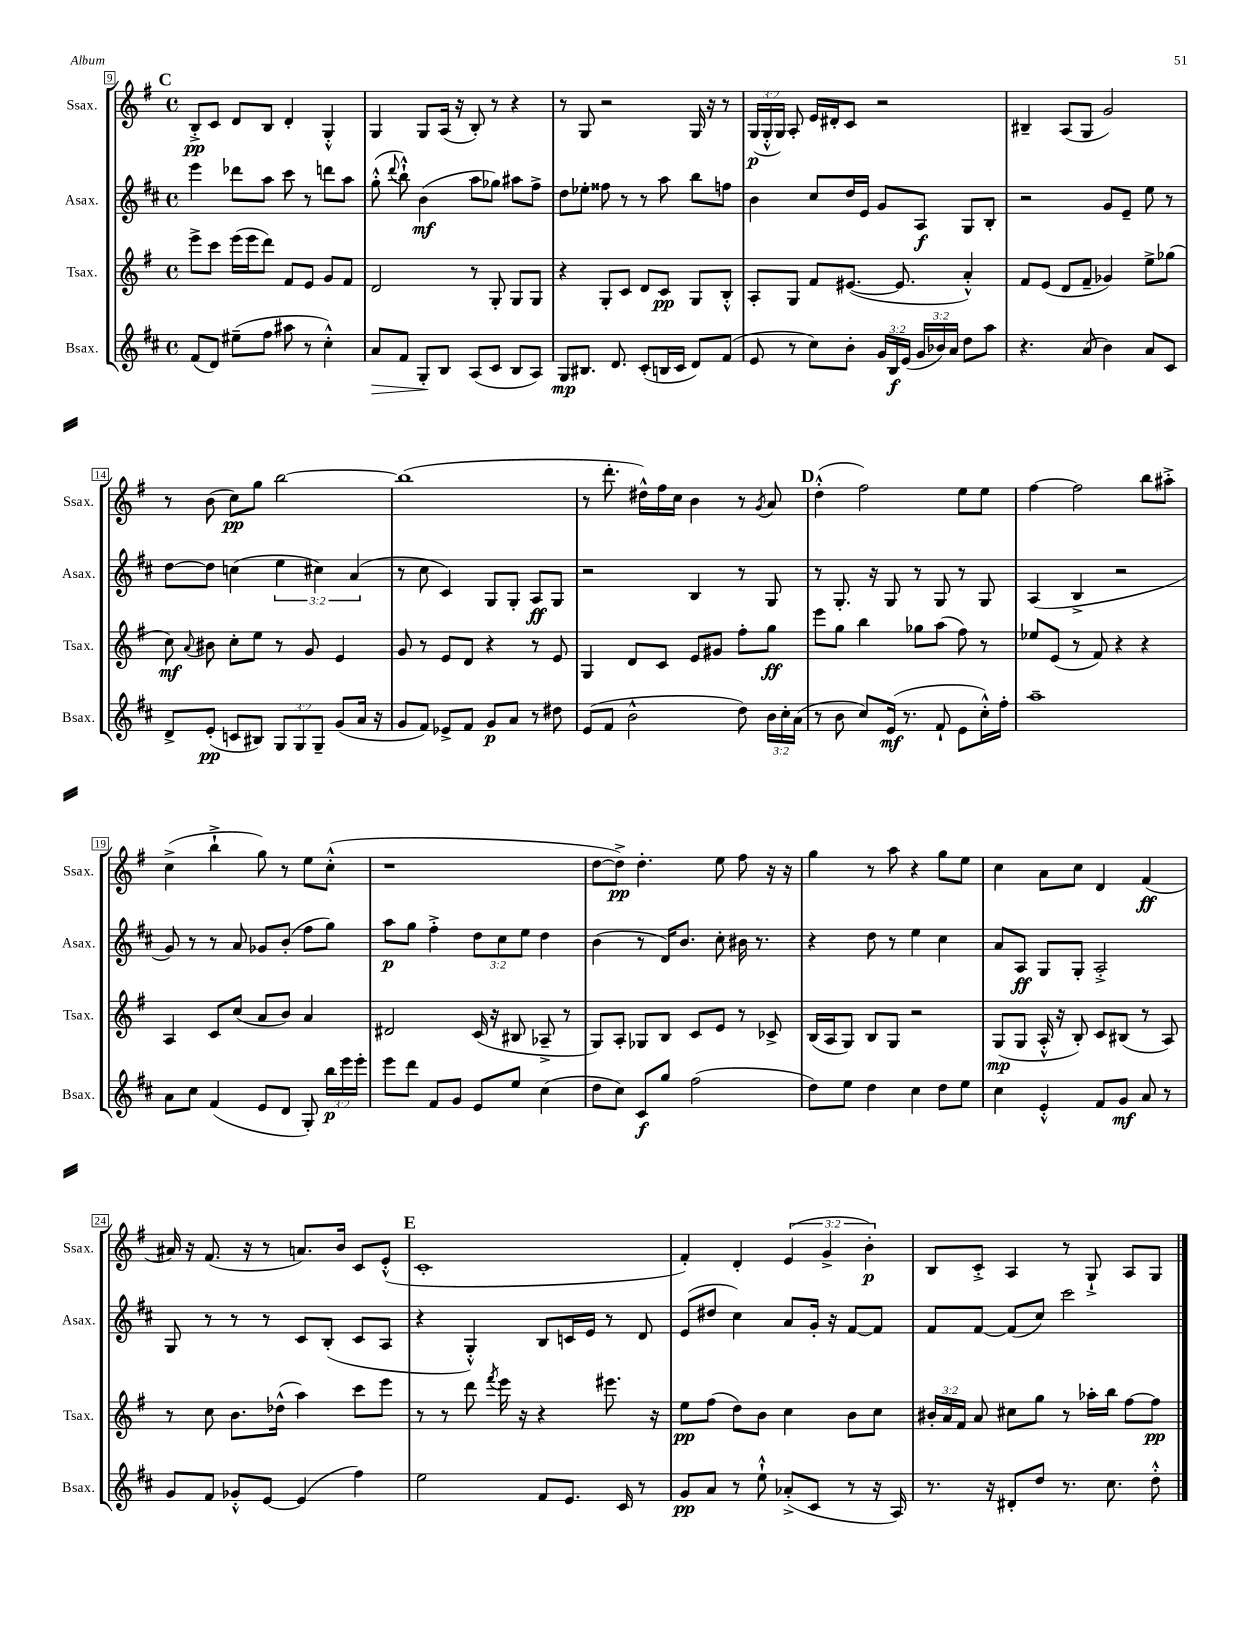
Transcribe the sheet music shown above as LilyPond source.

<<
\new StaffGroup <<
\new Staff = "s0" \with { instrumentName = "Ssax." shortInstrumentName = "Ssax." } {
    \clef treble \key g \major \defaultTimeSignature \time 4/4 \override Staff.TupletNumber.text = #tuplet-number::calc-fraction-text
    \autoBeamOff \mark \markup { \bold "C" } b8[-.->\pp c'8] d'8[ b8] d'4-. g4-.-^ |
    g4 g8[ a16]( r16 b8-.) r8 r4 |
    r8 g8 r2 g16 r16 r8 |
    \tuplet 3/2 { g16[\p( g16-.-^ g16]) } a8-. e'16[ dis'16-. c'8] r2 |
    bis4-- a8[( g8] g'2) |
    r8 b'8( c''8[\pp) g''8] b''2~ |
    b''1( |
    r8 d'''8.-. dis''16[-^) fis''16 c''16] b'4 r8 \acciaccatura { g'8 } a'8 |
    \mark \markup { \bold "D" } d''4-.-^( fis''2) e''8[ e''8] |
    fis''4~ fis''2 b''8[ ais''8]-.-> |
    c''4->( b''4-!-> g''8) r8 e''8[ c''8]-.-^( |
    r1 |
    d''8[~ d''8]->\pp) d''4.-. e''8 fis''8 r16 r16 |
    g''4 r8 a''8 r4 g''8[ e''8] |
    c''4 a'8[ c''8] d'4 fis'4\ff( |
    ais'16) r16 fis'8.( r16 r8 a'8.[) b'16] c'8[ e'8]-.-^( |
    \mark \markup { \bold "E" } c'1-. |
    fis'4-.) d'4-. \tuplet 3/2 { e'4( g'4-> b'4-.\p) } |
    b8[ c'8]-.-> a4 r8 g8-!-> a8[ g8] \bar "|." |
}
\new Staff = "s1" \with { instrumentName = "Asax." shortInstrumentName = "Asax." } {
    \clef treble \key d \major \defaultTimeSignature \time 4/4 \override Staff.TupletNumber.text = #tuplet-number::calc-fraction-text
    \autoBeamOff \mark \markup { \bold "C" } e'''4 des'''8[ a''8] cis'''8 r8 d'''8[ a''8] |
    g''8-.-^( \appoggiatura { d'''8 } b''8-!-^) b'4\mf( a''8[ ges''8]) ais''8[ fis''8]-> |
    d''8[ ees''8]-. fisis''8 r8 r8 a''8 b''8[ f''8] |
    b'4 cis''8[ d''16 e'16] g'8[ a8]\f g8[ b8]-. |
    r2 g'8[ e'8]-- e''8 r8 |
    d''8[~ d''8] c''4( \tuplet 3/2 { e''4 cis''4) a'4( } |
    r8 cis''8 cis'4) g8[ g8]-. a8[\ff g8] |
    r2 b4 r8 g8 |
    \mark \markup { \bold "D" } r8 g8.-. r16 g8 r8 g8 r8 g8 |
    a4( b4-> r2 |
    g'8) r8 r8 a'8 ges'8[ b'8]-.( fis''8[ g''8]) |
    a''8[\p g''8] fis''4-.-> \tuplet 3/2 { d''8[ cis''8 e''8] } d''4 |
    b'4( r8 d'16[) b'8.] cis''8-. bis'16 r8. |
    r4 d''8 r8 e''4 cis''4 |
    a'8[ a8]\ff g8[ g8]-. a2-.-> |
    g8 r8 r8 r8 cis'8[ b8]-.( cis'8[ a8] |
    \mark \markup { \bold "E" } r4 g4-.-^) b8[ c'16 e'16] r8 d'8 |
    e'8[( dis''8] cis''4) a'8[ g'16]-. r16 fis'8[~ fis'8] |
    fis'8[ fis'8]~ fis'8[( cis''8]) cis'''2 \bar "|." |
}
\new Staff = "s2" \with { instrumentName = "Tsax." shortInstrumentName = "Tsax." } {
    \clef treble \key g \major \defaultTimeSignature \time 4/4 \override Staff.TupletNumber.text = #tuplet-number::calc-fraction-text
    \autoBeamOff \mark \markup { \bold "C" } e'''8[-> c'''8] e'''16[( e'''16 d'''8]) fis'8[ e'8] g'8[ fis'8] |
    d'2 r8 g8-. g8[ g8] |
    r4 g8[-. c'8] d'8[ c'8]\pp g8[ b8]-.-^ |
    a8[-. g8] fis'8[ eis'8.]~( eis'8. a'4-.-^) |
    fis'8[ e'8]( d'8[ fis'8]-- ges'4) e''8[-> ges''8]( |
    c''8\mf) \appoggiatura { a'8 } bis'8 c''8[-. e''8] r8 g'8 e'4 |
    g'8 r8 e'8[ d'8] r4 r8 e'8 |
    g4 d'8[ c'8] e'8[ gis'8] fis''8[-. g''8]\ff |
    \mark \markup { \bold "D" } e'''8[ g''8] b''4 ges''8[ a''8]( fis''8) r8 |
    ees''8[ e'8]( r8 fis'8) r4 r4 |
    a4 c'8[ c''8]( a'8[ b'8]) a'4 |
    dis'2 c'16( r16 bis8 aes8---> r8 |
    g8[) a8]-. ges8[ b8] c'8[ e'8] r8 ces'8-> |
    b16[( a16 g8]) b8[ g8] r2 |
    g8[\mp( g8] a16-.-^ r16 b8-.) c'8[ bis8]( r8 a8) |
    r8 c''8 b'8.[ des''16]-^( a''4) c'''8[ e'''8] |
    \mark \markup { \bold "E" } r8 r8 d'''8 \acciaccatura { fis'''8 } e'''16 r16 r4 eis'''8. r16 |
    e''8[\pp fis''8]( d''8[) b'8] c''4 b'8[ c''8] |
    \tuplet 3/2 { bis'16[-. a'16 fis'16] } a'8 cis''8[ g''8] r8 aes''16[-. b''16] fis''8[~ fis''8]\pp \bar "|." |
}
\new Staff = "s3" \with { instrumentName = "Bsax." shortInstrumentName = "Bsax." } {
    \clef treble \key d \major \defaultTimeSignature \time 4/4 \override Staff.TupletNumber.text = #tuplet-number::calc-fraction-text
    \autoBeamOff \mark \markup { \bold "C" } fis'8[( d'8]) eis''8[--( fis''8] ais''8 r8 cis''4-.-^) |
    a'8[\> fis'8] g8[-.\! b8] a8[( cis'8] b8[ a8]) |
    g8[\mp bis8.] d'8. cis'8[-.( b16 cis'16] d'8[) fis'8]( |
    e'8 r8 cis''8[) b'8]-. \tuplet 3/2 { g'16[ b16\f e'16]( } \tuplet 3/2 { g'16[ bes'16) a'16] } d''8[ a''8] |
    r4. a'8( b'4) a'8[ cis'8] |
    d'8[-> e'8]-.\pp( c'8[ bis8]) \tuplet 3/2 { g8[ g8 g8]-- } g'8[( a'16] r16 |
    g'8[ fis'8]) ees'8[-> fis'8] g'8[\p a'8] r8 dis''8 |
    e'8[( fis'8] b'2-^ d''8) \tuplet 3/2 { b'16[ cis''16-. a'16]( } |
    \mark \markup { \bold "D" } r8 b'8 cis''8[) e'16]\mf( r8. fis'8-! e'8[ cis''16-.-^) fis''16]-. |
    a''1-- |
    a'8[ cis''8] fis'4( e'8[ d'8] g8-.) \tuplet 3/2 { b''16[\p e'''16 e'''16]-. } |
    e'''8[ d'''8] fis'8[ g'8] e'8[ e''8] cis''4( |
    d''8[ cis''8]) cis'8[\f g''8] fis''2( |
    d''8[) e''8] d''4 cis''4 d''8[ e''8] |
    cis''4 e'4-.-^ fis'8[ g'8]\mf a'8 r8 |
    g'8[ fis'8] ges'8[-.-^ e'8]~ e'4( fis''4) |
    \mark \markup { \bold "E" } e''2 fis'8[ e'8.] cis'16 r8 |
    g'8[\pp a'8] r8 e''8-!-^ aes'8[-.->( cis'8] r8 r16 a16) |
    r8. r16 dis'8[-. d''8] r8. cis''8. d''8-.-^ \bar "|." |
}
>>
>>
\layout { \context { \Score currentBarNumber = #9 \override BarNumber.stencil = #(make-stencil-boxer 0.1 0.3 ly:text-interface::print) } }
